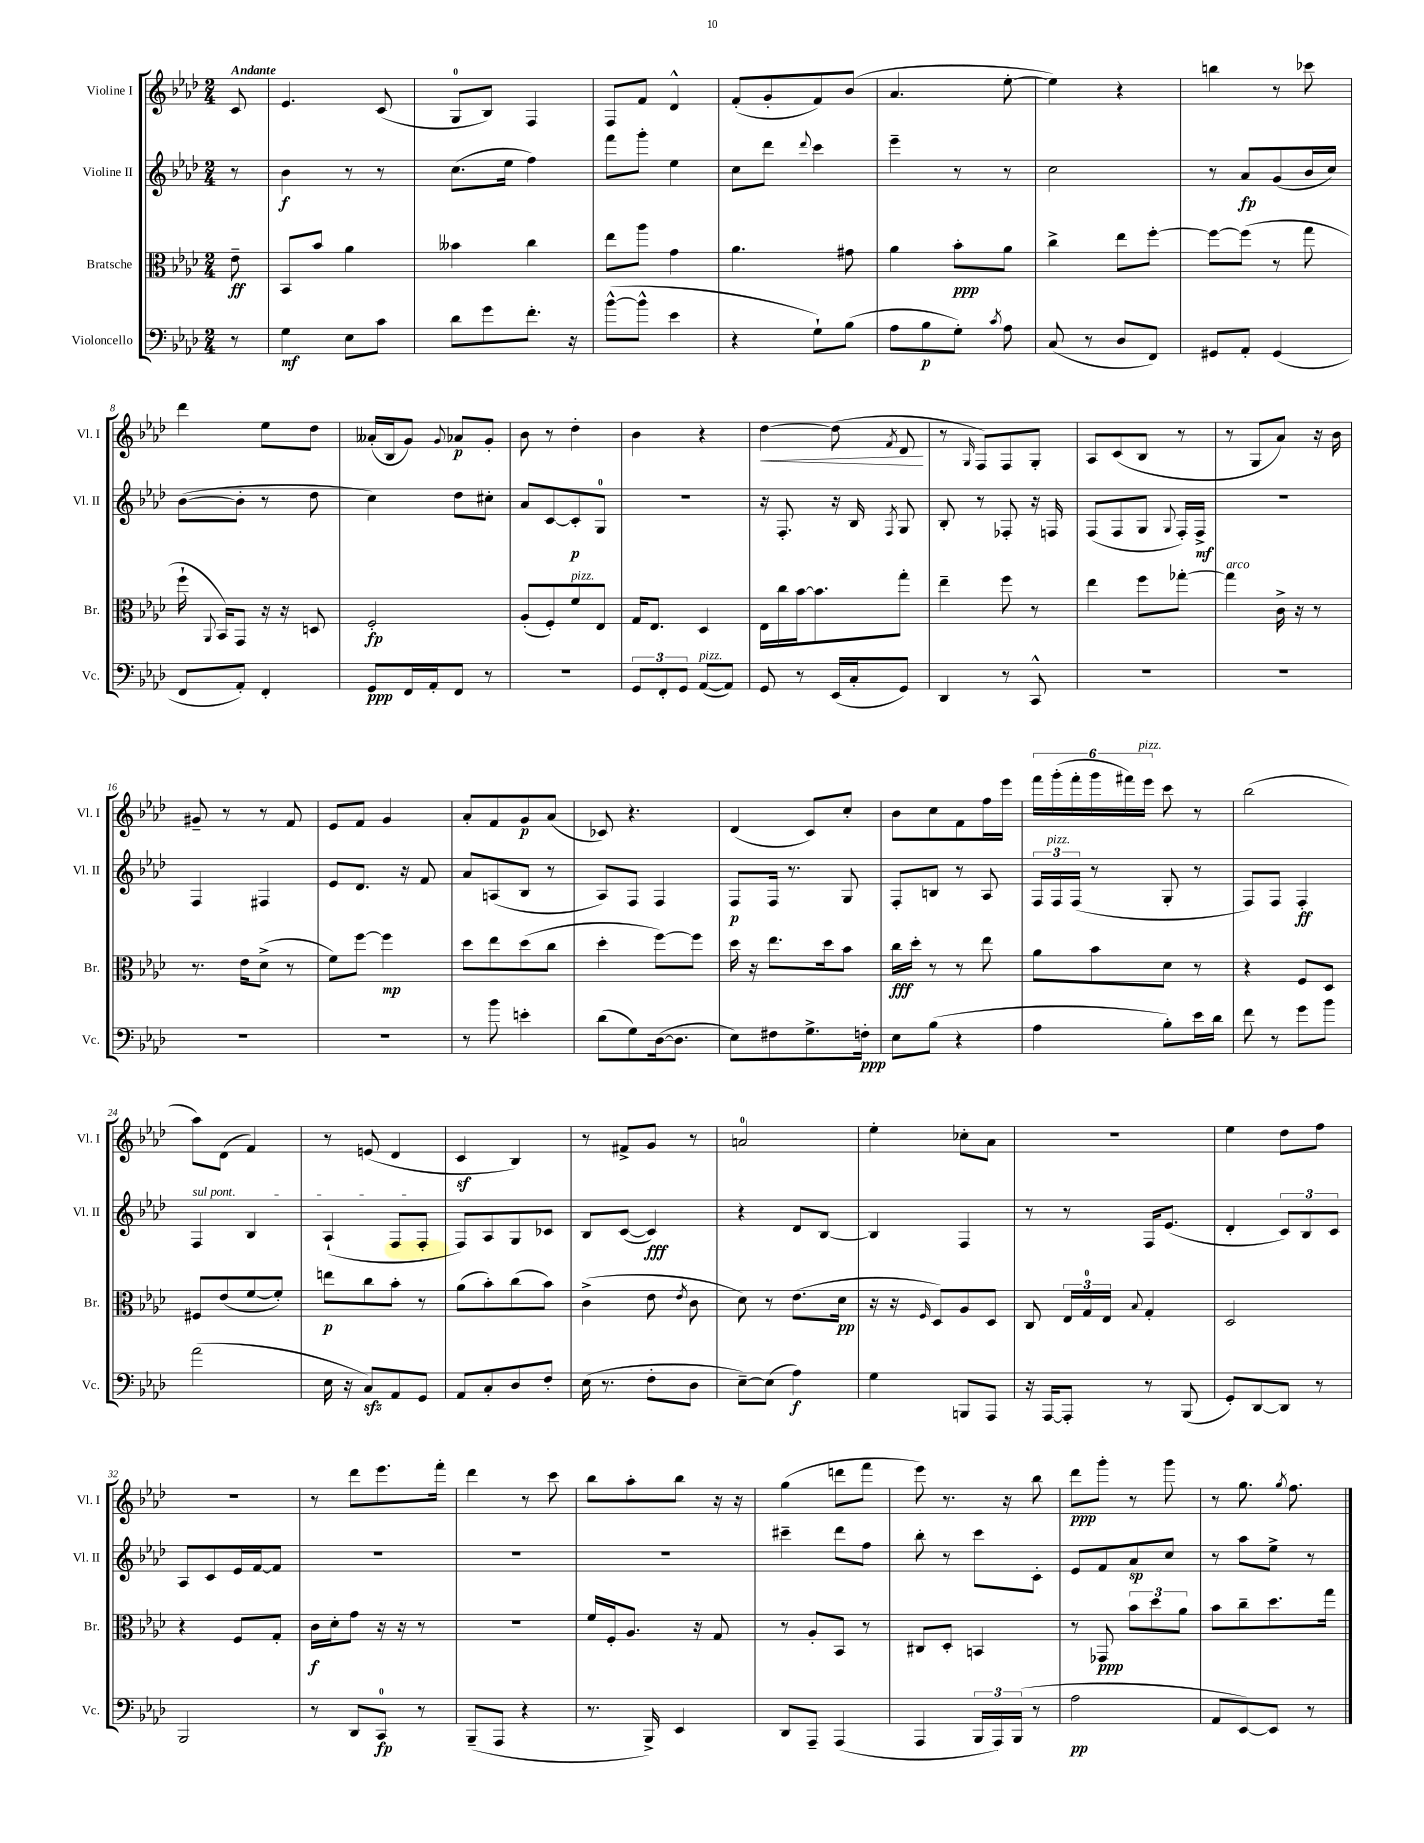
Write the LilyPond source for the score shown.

<<
\new StaffGroup <<
\new Staff = "s0" \with { instrumentName = "Violine I" shortInstrumentName = "Vl. I" } {
    \clef treble \key aes \major \numericTimeSignature \time 2/4 \partial 8 \tempo "Andante"
    \autoBeamOff c'8 |
    ees'4. c'8( |
    g8[-0 bes8]) f4 |
    f8[ f'8] des'4-^ |
    f'8[-.( g'8-. f'8) bes'8]( |
    aes'4. ees''8~-. |
    ees''4) r4 |
    b''4 r8 ces'''8 |
    des'''4 ees''8[ des''8] |
    aeses'16[-.( bes16 g'8]) \appoggiatura { g'8 } aes'8[\p g'8]-. |
    bes'8 r8 des''4-. |
    bes'4 r4 |
    des''4~\< des''8( \acciaccatura { f'8 } des'8\! |
    r8 \grace { g16 } f8[) f8 g8]-. |
    aes8[ c'8( bes8] r8 |
    r8 g8[ aes'8]) r16 bes'16 |
    gis'8-- r8 r8 f'8 |
    ees'8[ f'8] g'4 |
    aes'8[-. f'8 g'8\p aes'8]( |
    ces'8) r4. |
    des'4( c'8[) c''8]-. |
    bes'8[ c''8 f'8 f''16 ees'''16] |
    \tuplet 6/4 { f'''16[ g'''16-.( f'''16-. g'''16 fis'''16) ees'''16]^\markup { \italic "pizz." } } c'''8 r8 |
    bes''2( |
    aes''8[) des'8]( f'4) |
    r8 e'8( des'4 |
    c'4\sf bes4) |
    r8 fis'8[-> g'8] r8 |
    a'2-0 |
    ees''4-. ces''8[-. aes'8] |
    R2 |
    ees''4 des''8[ f''8] |
    r2 |
    r8 des'''8[ ees'''8. f'''16]-. |
    des'''4 r8 c'''8 |
    bes''8[ aes''8-. bes''8] r16 r16 |
    g''4( d'''8[ f'''8] |
    ees'''8) r8. r16 bes''8 |
    des'''8[\ppp g'''8]-. r8 g'''8 |
    r8 g''8. \acciaccatura { g''8 } f''8. \bar "|." |
}
\new Staff = "s1" \with { instrumentName = "Violine II" shortInstrumentName = "Vl. II" } {
    \clef treble \key aes \major \numericTimeSignature \time 2/4 \partial 8
    \autoBeamOff r8 |
    bes'4\f r8 r8 |
    c''8.[( ees''16] f''4) |
    f'''8[ g'''8]-. ees''4 |
    c''8[ des'''8] \appoggiatura { des'''8 } c'''4 |
    ees'''4-- r8 r8 |
    c''2 |
    r8 aes'8[\fp g'8( bes'16 c''16]) |
    bes'8[~( bes'8]-. r8 des''8 |
    c''4) des''8[ cis''8]-. |
    aes'8[ c'8~ c'8-.\p g8]-0 |
    R2 |
    r16 f8.-. r16 bes16 \acciaccatura { f8 } g8 |
    bes8-. r8 fes8-. r16 f16 |
    f8[( f8 g8] \appoggiatura { g8 } f16[-.) f16]->\mf |
    r2 |
    f4 fis4 |
    ees'8[ des'8.] r16 f'8 |
    aes'8[ a8( bes8] r8 |
    aes8[) f8] f4 |
    f8[\p f16] r8. g8 |
    f8[-. b8] r8 aes8 |
    \tuplet 3/2 { f16[ f16^\markup { \italic "pizz." } f16]( } r8 g8-. r8 |
    f8[) f8] f4-.\ff |
    \once \override TextSpanner.bound-details.left.text = \markup { \italic "sul pont." } f4\startTextSpan bes4 |
    aes4-!( f8[ f8]-.\stopTextSpan |
    f8[) aes8 g8 ces'8] |
    bes8[ c'8]~( c'4\fff) |
    r4 des'8[ bes8]~ |
    bes4 f4 |
    r8 r8 f16[ ees'8.]( |
    des'4-. \tuplet 3/2 { c'8[) bes8 c'8] } |
    aes8[ c'8 ees'16 f'16~ f'8] |
    R2 |
    R2 |
    R2 |
    cis'''4-- des'''8[ f''8] |
    bes''8-. r8 c'''8[ c'8]-. |
    ees'8[ f'8 aes'8\sp c''8] |
    r8 aes''8[ ees''8]-> r8 \bar "|." |
}
\new Staff = "s2" \with { instrumentName = "Bratsche" shortInstrumentName = "Br." } {
    \clef alto \key aes \major \numericTimeSignature \time 2/4 \partial 8
    \autoBeamOff ees'8--\ff |
    bes,8[ bes'8] aes'4 |
    beses'4 c''4 |
    ees''8[ aes''8] g'4 |
    aes'4. gis'8 |
    aes'4 bes'8[-.\ppp aes'8] |
    c''4-> ees''8[ f''8]~-. |
    f''8[~ f''8]( r8 g''8 |
    f''16-! \appoggiatura { aes,8 } bes,16[) g,8] r16 r16 d8 |
    f2-.\fp |
    aes8[-.( f8-.) f'8^\markup { \italic "pizz." } ees8] |
    g16[ ees8.] des4 |
    ees16[ c''16 bes'16~ bes'8. g''8]-. |
    ees''4-- f''8 r8 |
    ees''4 f''8[ ges''8]~-. |
    ges''4^\markup { \italic "arco" } c'16-> r16 r8 |
    r8. ees'16[ des'8]->( r8 |
    f'8[) f''8]~ f''4\mp |
    des''8[ ees''8 des''8( c''8] |
    des''4-. f''8[~) f''8] |
    des''16 r16 ees''8.[ des''16 bes'8] |
    c''16[\fff des''16]-. r8 r8 ees''8 |
    aes'8[ bes'8 des'8] r8 |
    r4 f8[ des8] |
    fis8[ ees'8( f'8~ f'8]-.) |
    e''8[\p c''8 bes'8]-. r8 |
    aes'8[( bes'8-.) c''8( bes'8]) |
    c'4->( ees'8 \acciaccatura { ees'8 } c'8 |
    des'8) r8 ees'8.[( des'16]\pp |
    r16 r16 \grace { f16 } des8[) aes8 des8] |
    c8 \tuplet 3/2 { ees16[ g16-0 ees16] } \appoggiatura { bes8 } g4-. |
    des2 |
    r4 f8[ g8]-. |
    c'16[\f des'16-. g'8] r16 r16 r8 |
    r2 |
    f'16[ f16-. aes8.] r16 g8 |
    r8 aes8[-. bes,8] r8 |
    cis8[ des8]-. b,4 |
    r8 ges,8\ppp \tuplet 3/2 { bes'8[ des''8 aes'8] } |
    bes'8[ c''8-- des''8. g''16] \bar "|." |
}
\new Staff = "s3" \with { instrumentName = "Violoncello" shortInstrumentName = "Vc." } {
    \clef bass \key aes \major \numericTimeSignature \time 2/4 \partial 8
    \autoBeamOff r8 |
    g4\mf ees8[ c'8] |
    des'8[ g'8 f'8.]-. r16 |
    bes'8[~-^( bes'8]-^ ees'4 |
    r4 g8[-!) bes8]( |
    aes8[ bes8\p g8]-.) \acciaccatura { c'8 } aes8 |
    c8( r8 des8[ f,8]) |
    gis,8[ aes,8]-. gis,4( |
    f,8[ aes,8]-.) f,4-. |
    g,8[\ppp f,16 aes,16-. f,8] r8 |
    R2 |
    \tuplet 3/2 { g,8[ f,8-. g,8] } aes,8[~^\markup { \italic "pizz." }( aes,8]) |
    g,8 r8 ees,16[( c16-. g,8]) |
    des,4 r8 c,8-^ |
    R2 |
    R2 |
    R2 |
    R2 |
    r8 bes'8 e'4-. |
    des'8[( g8) des16~( des8.] |
    ees8[) fis8 g8.-> f16]-.\ppp |
    ees8[ bes8]( r4 |
    aes4 bes8[-.) ees'16 des'16] |
    f'8 r8 g'8[ bes'8] |
    aes'2( |
    ees16 r16 c8[\sfz) aes,8 g,8] |
    aes,8[ c8-. des8 f8]-. |
    ees16( r8. f8[-. des8] |
    ees8[~--) ees8]( aes4\f) |
    g4 b,,8[ aes,,8] |
    r16 aes,,16[~ aes,,8]-. r8 bes,,8( |
    g,8[-.) des,8~ des,8] r8 |
    bes,,2 |
    r8 des,8[ c,8]-0\fp r8 |
    bes,,8[--( aes,,8] r4 |
    r8. bes,,16->) ees,4 |
    des,8[ aes,,8]-- aes,,4( |
    aes,,4 \tuplet 3/2 { bes,,16[ aes,,16) bes,,16]( } r8 |
    aes2\pp |
    aes,8[ ees,8~) ees,8] r8 \bar "|." |
}
>>
>>
